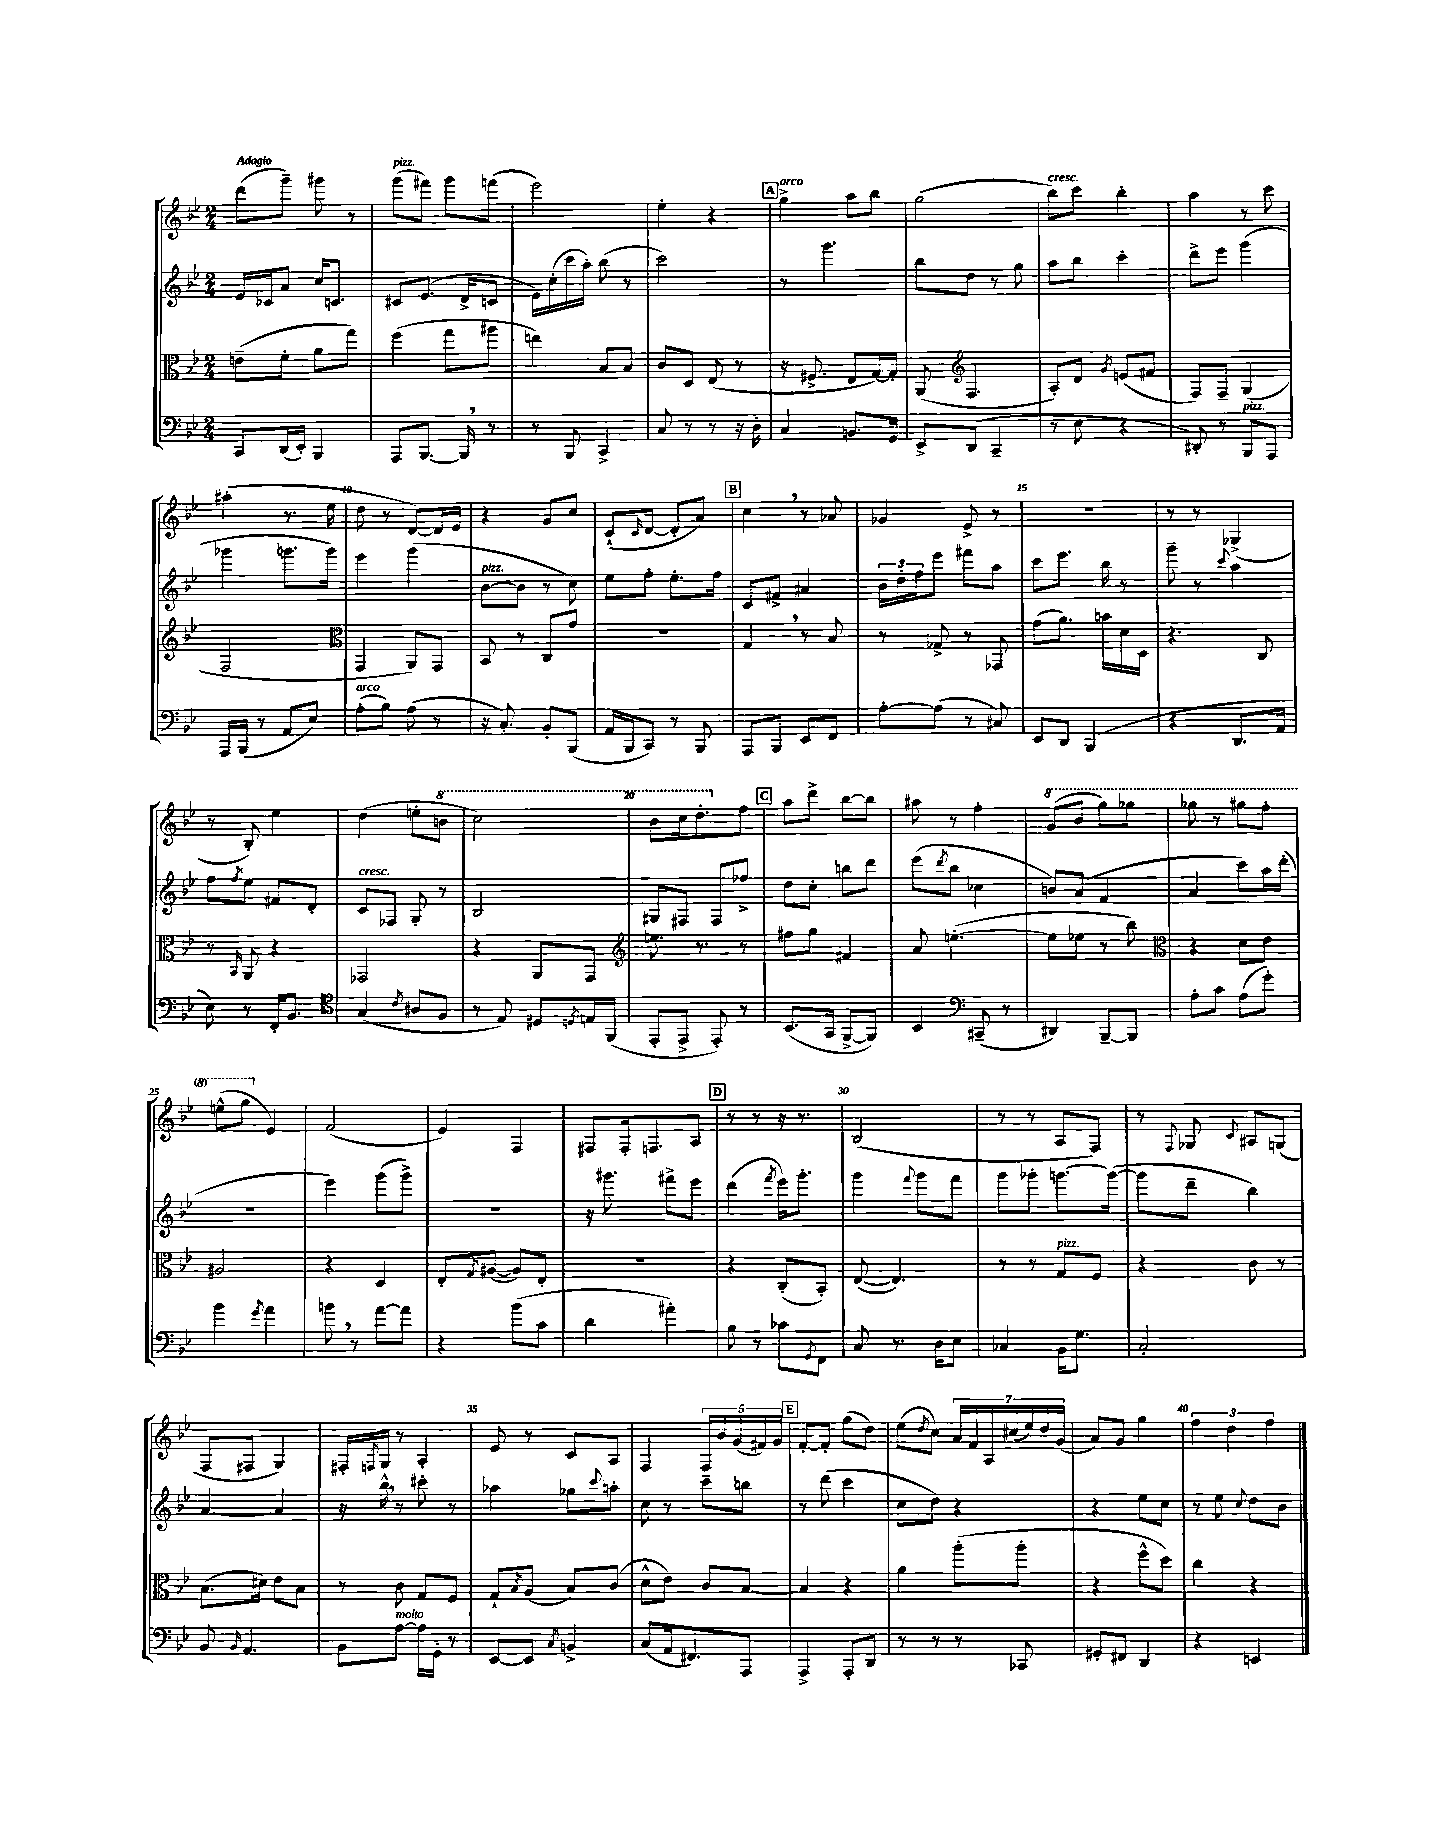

**kern	**kern	**kern	**kern
*staff4	*staff3	*staff2	*staff1
*clefF4	*clefC3	*clefG2	*clefG2
*k[b-e-]	*k[b-e-]	*k[b-e-]	*k[b-e-]
*M2/4	*M2/4	*M2/4	*M2/4
8CC	(8e~	16e-	(8ddd
.	.	16c-	.
(16DD	8f'	8a	8ggg~)
16EE-')	.	.	.
4BBB-	8a	16cc	8ggg#
.	.	8.c	.
.	8gg)	.	8r
=	=	=	=
8AAA	(4ff	8c#	(8ggg
[8.BBB-	.	(8.e-	8fff#)
.	8gg	.	8ggg
16BBB-]	.	16d^	.
8r	8aa#	8c	(8fff
=	=	=	=
8r	4ee)	16e-)	2eee-)
.	.	(16cc'	.
8BBB-	.	16ccc	.
.	.	16aa')	.
4CC^	8B-	(8bb-	.
.	8B-	8r	.
=	=	=	=
8C	8c	2ccc)	4ee-'
8r	8D	.	.
8r	(8E-	.	4r
16r	8r	.	.
16D'	.	.	.
=	=	=	=
4C	16r	8r	4gg^
.	8.F#^	.	.
.	.	4.ggg	.
8.BB	8E-	.	8aa
.	[16G)	.	8bb-
16GG	16G']	.	.
=	=	=	=
8EE-^	(8AA	8bb-	(2gg
*	*clefG2	*	*
(8DD	4.F	8dd	.
4CC~	.	8r	.
.	.	8gg	.
=	=	=	=
8r	8A')	8aa	8bb-)
8E-	8d	8bb-	8ccc
.	8qg	.	.
4r	(8e	4ccc'	4bb-'
.	8f#	.	.
=	=	=	=
8DD#')	8F)	8ddd^	4aa
8r	8F~	8eee-	.
8BBB-	(4G	(4ggg	8r
8AAA	.	.	8ccc
=	=	=	=
16AAA	2F	4ggg-	(4aa#'
(16BBB-	.	.	.
8r	.	.	.
8AA	.	8.ggg	8.r
8E-)	.	.	.
.	.	16ggg)	16ee-
=	=	=	=
*	*clefC3	*	*
(8A'	4GG	4eee-	8dd
8B-)	.	.	8r
(8A	8AA)	(4ggg	[8d)
8r	8GG	.	16d]
.	.	.	16e-
=	=	=	=
16r	8BB-	[8b-	4r
8.C')	.	.	.
.	8r	8b-]	.
8BB-'	8C	8r	8g
(8BBB-	8g	8cc)	8cc
=	=	=	=
16AA	2r	8ee-	(8c`
16BBB-	.	.	.
.	.	.	16qqc
8CC)	.	8ff'	[8d
8r	.	8.ee-'	8d']
8BBB-	.	.	8a)
.	.	16ff	.
=	=	=	=
8AAA	4G	8c	4cc
8BBB-	.	8f#^	.
8EE-	8r	4a#	8r
8FF	8B-	.	8a-
=	=	=	=
[8A'	8r	24b-	4g-
.	.	24dd'	.
.	.	24ff	.
(8A]	8G-^	8eee-	.
8r	8r	8fff#	8e-^
8C#)	8GG-	8aa	8r
=	=	=	=
8EE-	(8g	8ccc	2r
8DD	8.a)	8.eee-	.
(4BBB-	.	.	.
.	16b	16bb-	.
.	16d	8r	.
.	16D	.	.
=	=	=	=
4r	4.r	8ggg~	8r
.	.	8r	8r
.	.	8qqccc	.
8.DD	.	4aa	(4G-^
.	8C	.	.
16AA	.	.	.
=	=	=	=
8E-)	8r	8ff	8r
.	16qqBB-	8qff	.
8r	8AA	8ee-	8B-')
16FF'	4r	8f#	4ee-
8.BB-	.	.	.
.	.	8d'	.
=	=	=	=
*clefC4	*	*	*
(4G	2GG-	8c	(4dd
.	.	8F-	.
8qc	.	.	.
8A#	.	8G'	8ee'
8F	.	8r	8bb
=	=	=	=
8r	4r	2B-	2ccc)
8E-)	.	.	.
8D#	8AA	.	.
8qD	.	.	.
16E	8GG	.	.
(16FF	.	.	.
=	=	=	=
*	*clefG2	*	*
8EE-'	8.ee	8G#	8bb-
8EE-^	.	8F#	16ccc
.	8.r	.	8.ddd'
8EE-')	.	8F#	.
8r	8r	8ff-^	8ff
=	=	=	=
(8.BB-	8ff#	8dd	8aa
.	8gg	8cc'	8ddd^
16GG	.	.	.
[8FF^	4f#	8bb	[8bb-
8FF])	.	8ddd	8bb-]
=	=	=	=
4BB-	8a	(8eee-	8aa#
.	.	8qddd	.
.	([4.ee'	8bb-	8r
*clefF4	*	*	*
(8CC#~	.	4cc-	4ff'
8r	.	.	.
=	=	=	=
4DD#)	8ee]	8b)	(8gg
.	8ee-	(8a	8bb-
[8BBB-~	8r	4f	8ggg)
8BBB-]	8bb-)	.	8ggg-
=	=	=	=
*	*clefC3	*	*
8A'	4r	4a	8ggg-
8c	.	.	8r
(8A	8d	8ccc)	8ggg#
8g')	8e-	16aa	8fff'
.	.	(16ddd'	.
=	=	=	=
4b-	2A#	2r	(8eee^^
.	.	.	8ggg
8qg	.	.	.
4a	.	.	4e-)
=	=	=	=
8b	4r	4eee-)	(2f
8r	.	.	.
[8a	4D	(8ggg	.
8a]	.	8ggg^)	.
=	=	=	=
4r	8E-'	2r	4e-)
.	8qG	.	.
.	([8A#	.	.
(8b-	8A#])	.	4F
8c	8E-'	.	.
=	=	=	=
4d	2r	16r	8F#
.	.	8.ggg#	.
.	.	.	16F#'
.	.	.	8.F
4a#')	.	8fff#^	.
.	.	8eee-	8A
=	=	=	=
8B-	4r	(4ddd	8r
8r	.	.	8r
.	.	8qfff	.
8c-	(8C'	16eee-)	16r
.	.	8.ggg'	8.r
8qGG	.	.	.
8FF	8BB-')	.	.
=	=	=	=
8C	([8E-	4ggg	(2B-
8.r	4.E-])	.	.
.	.	8qqfff	.
.	.	8ggg	.
16D	.	.	.
8E-	.	8fff	.
=	=	=	=
4C-	8r	8ggg	8r
.	8r	8ggg-'	8r
16BB-	8G	[8.ggg	8A
8.G	.	.	.
.	8F	.	8F)
.	.	(16ggg_	.
=	=	=	=
2C'	4r	8ggg]	8r
.	.	.	8qqF
.	.	8ddd~	8G-
.	.	.	8qqc
.	8c	4bb-)	8A#
.	8r	.	(8G
=	=	=	=
8BB-	(8.B-	[4a	8F
16qqBB-	.	.	.
4.AA	.	.	8F#
.	16d#)	.	.
.	8e-	4a]	4G)
.	8B-	.	.
=	=	=	=
8BB-	8r	16r	16F#'
.	.	.	8qF
.	.	16bb-^^	16G
[8A	8c	8r	8r
16A]	8G	8ccc#'	4A'
16GG'	.	.	.
8r	8F	8r	.
=	=	=	=
[8EE-	8G`	4aa-	8e-
.	8qB-	.	.
8EE-]	(8A	.	8r
8qC	.	.	.
4BB^	8B-)	8gg-	8c
.	.	8qqccc	.
.	(8c	8aa'	8A
=	=	=	=
(8C	8d^^	8cc	4F
16AA	8e-)	8r	.
8.FF#)	.	.	.
.	8c	8ccc~	20F
.	.	.	20b-
.	.	.	(20g
8AAA	[8B-	8bb	.
.	.	.	20f#)
.	.	.	20g
=	=	=	=
4AAA^	4B-]	8r	[8f'
.	.	(8ddd	8f']
8AAA'	4r	4ccc	(8gg
8DD	.	.	8dd)
=	=	=	=
8r	4a	8cc	(8ee-
.	.	.	8qdd
8r	.	8dd)	8cc)
8r	(8aa'	4r	28a
.	.	.	28f
.	.	.	28A
.	.	.	(28cc#
8CC-	8aa'	.	.
.	.	.	28ee-)
.	.	.	28dd
.	.	.	(28g
=	=	=	=
8GG#'	4r	4r	8a)
8FF#	.	.	8g
4DD	8ff^^	8ee-	4gg
.	8dd)	8cc	.
=	=	=	=
4r	4cc	8r	6ff
.	.	8ee-	.
.	.	.	6dd
.	.	8qqcc	.
4EE	4r	8dd	.
.	.	.	6ff
.	.	8b-	.
==	==	==	==
*-	*-	*-	*-
